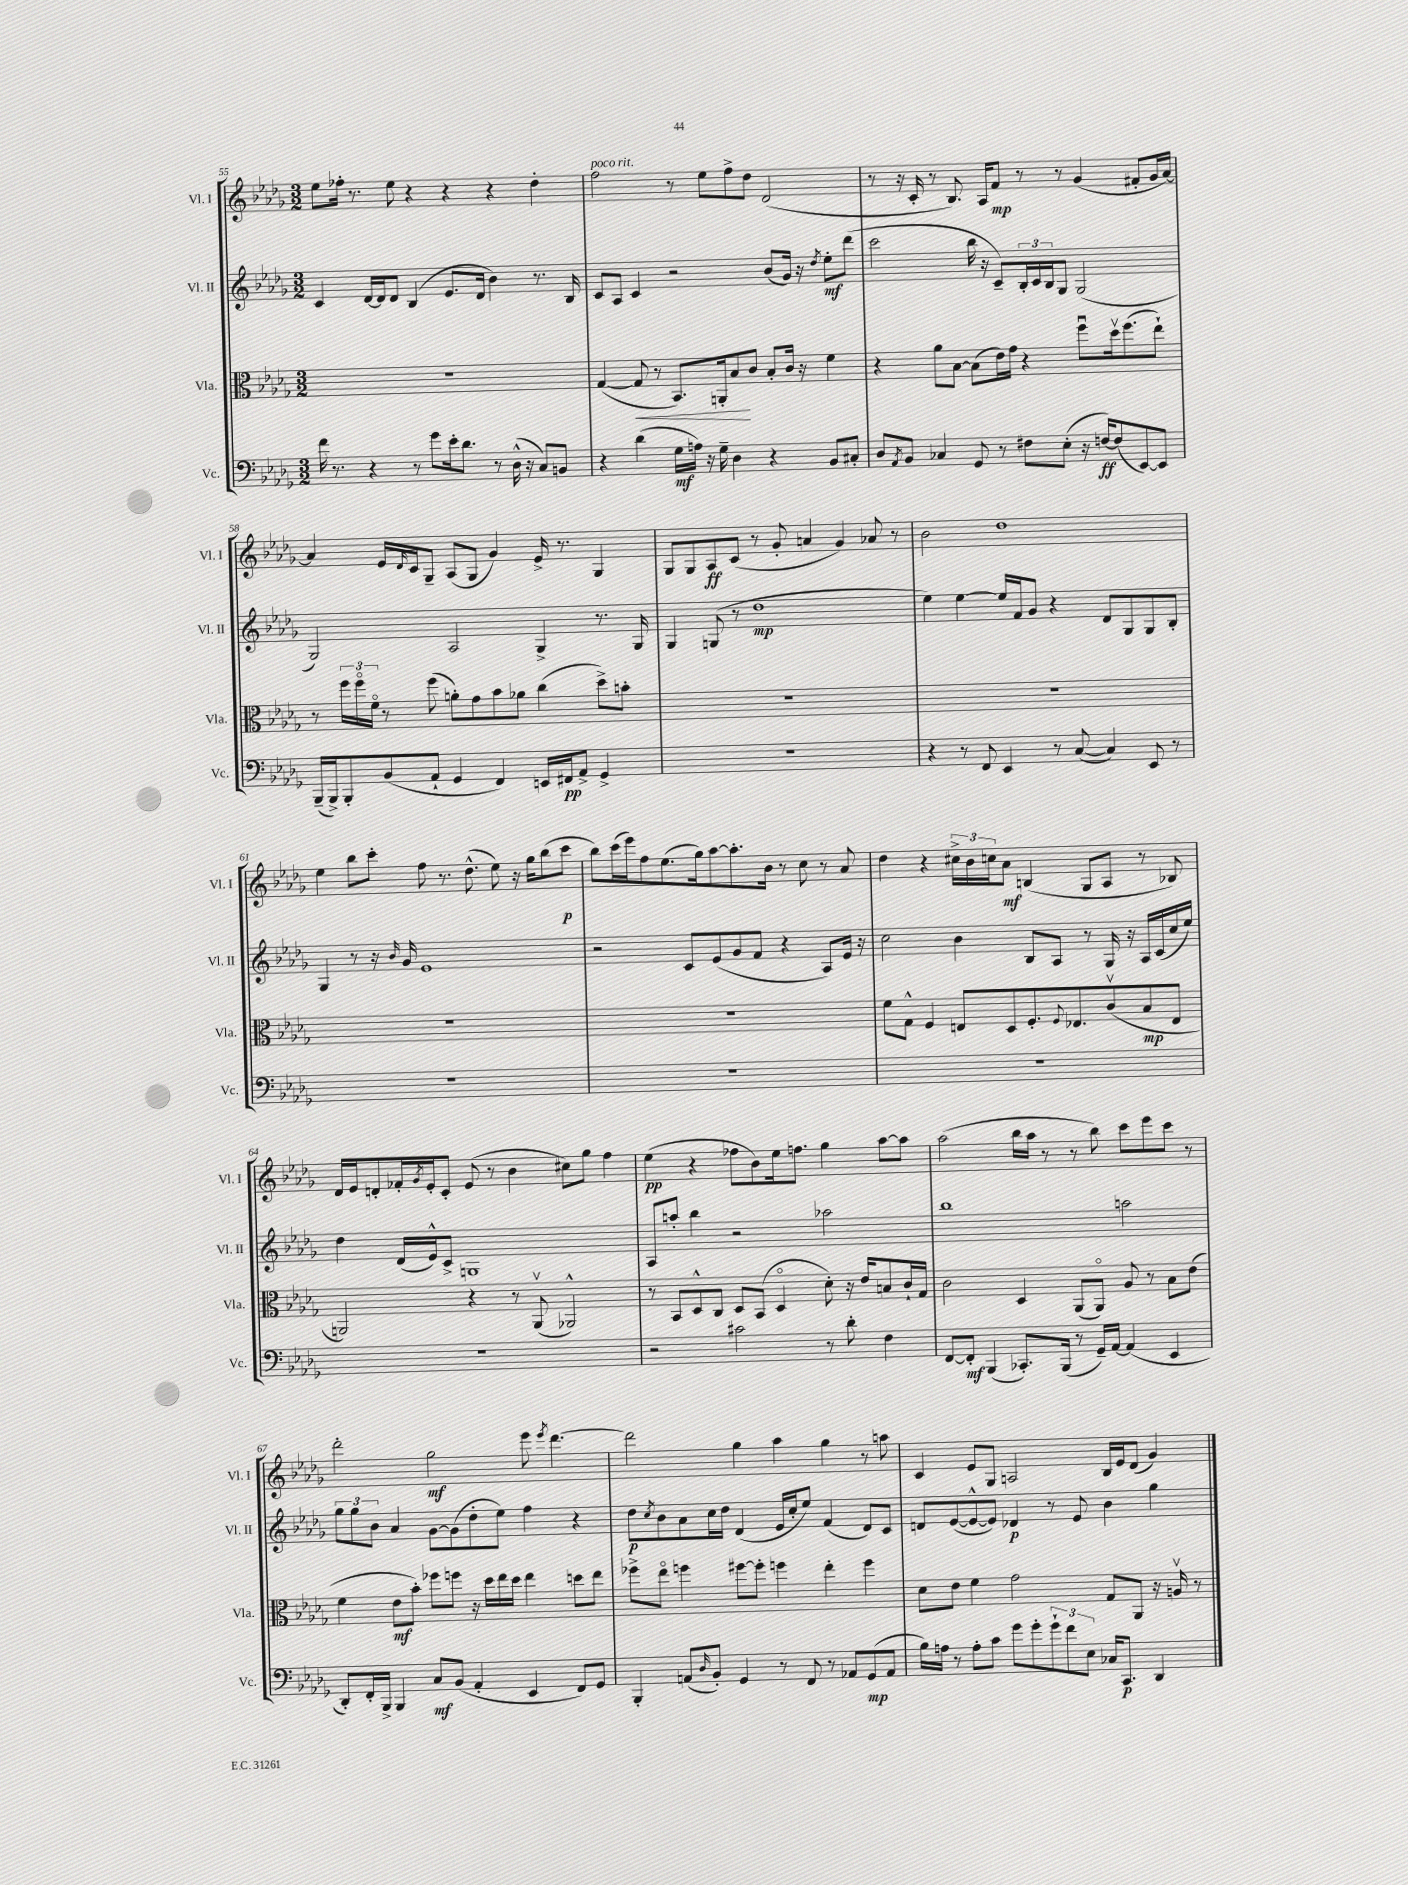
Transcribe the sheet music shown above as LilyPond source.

<<
\new StaffGroup <<
\new Staff = "s0" \with { instrumentName = "Vl. I" shortInstrumentName = "Vl. I" } {
    \clef treble \key des \major \numericTimeSignature \time 3/2
    ees''8 fes''16-. r8. ees''8 r4 r4 r4 des''4-. |
    f''2^\markup { \italic "poco rit." } r8 ees''8 f''8-> des''8 des'2( |
    r8 r16 c'16-. r8 bes8.) aes16 f'8\mp r8 r8 ges'4( fis'8-. ges'16 aes'16~) |
    aes'4 ees'16 \grace { des'16 } c'16 ges8-- aes8( ges8 ges'4) ees'16-> r8. ges4 |
    ges8 ges8 aes8\ff c'8( r8 ges'8-. a'4 ges'4) aes'8 r8 |
    bes'2 des''1 |
    ees''4 bes''8 c'''8-. f''8 r8. des''8.-^( ees''8) r16 ges''16 bes''8( c'''8\p |
    bes''8) c'''16( ees'''16) f''8 ees''8.( ges''16) aes''8~ aes''8.-. bes'16 r8 c''8 r8 aes'8 |
    des''4 r4 \tuplet 3/2 { cis''16-> bes'16 c''16 } aes'8\mf b4( ges8 aes8 r8 bes8) |
    des'16 ees'16 d'8-. fes'16-. \acciaccatura { ges'8 } ees'16-. c'8-. ees'8( r8 bes'4 cis''8) ges''8 f''4 |
    ees''4\pp( r4 fes''8 bes'8) ees''16 f''8. ges''4 aes''8~ aes''8 |
    aes''2( bes''16 aes''16 r8 r8 bes''8) c'''8 ees'''8 c'''8 r8 |
    des'''2-. ges''2\mf ees'''8 \acciaccatura { ees'''8 } des'''4.~ |
    des'''2 ges''4 aes''4 ges''4 r8 a''8 |
    c'4 ees'8 ges8 a2 bes16 ees'16 des'8( ges'4) \bar "|." |
}
\new Staff = "s1" \with { instrumentName = "Vl. II" shortInstrumentName = "Vl. II" } {
    \clef treble \key des \major \numericTimeSignature \time 3/2
    c'4 des'16~ des'16 des'8 bes4( ees'8. des'16 bes'4) r8. bes16 |
    c'8 aes8 c'4 r2 bes'8( ges'16) r16 \acciaccatura { des''8 } ees''8-.\mf des'''8( |
    c'''2 bes''16 r16 c'8--) \tuplet 3/2 { bes16-. c'16 bes16 } ges8 ges2( |
    ges2) aes2 ges4-> r8. ges16 |
    ges4 g8( r8 des''1\mp |
    ees''4) ees''4~ ees''16 f'16 ges'8 r4 des'8 ges8 ges8 bes8-. |
    ges4 r8 r16 \grace { bes'16 } ges'16 ees'1 |
    r2 c'8 ees'8( ges'8 f'8 r4 aes8) ees'16 r16 |
    c''2 bes'4 bes8 aes8 r8 ges16 r16 aes16 c'16( c''16 ees''16) |
    des''4 des'16( ees'16-^) c'8-> g1 |
    aes8 a''8-. bes''4 r2 aes''2 |
    bes''1 a''2 |
    \tuplet 3/2 { ges''8 ges''8 bes'8 } aes'4 ges'8~ ges'8( des''8-. ees''8) f''4 r4 |
    des''8\p \acciaccatura { c''8 } bes'8 aes'8 c''16 des''16 des'4( ees'16 c''16-. ees''8) f'4( des'8) c'8 |
    d'8 ees'8~( ees'8~-^ ees'8) des'4\p r8 ees'8 bes'4 ges''4 \bar "|." |
}
\new Staff = "s2" \with { instrumentName = "Vla." shortInstrumentName = "Vla." } {
    \clef alto \key des \major \numericTimeSignature \time 3/2
    R1. |
    ges4~( ges8\< r8 bes,8.) a,16-. bes8\! c'8 bes8-. c'16 r16 f'4 |
    r4 aes'8 bes8~ bes8( ees'16) ges'16 r4 f''8\downbow des''16\upbow f''8.( ees''8-!) |
    r8 \tuplet 3/2 { f''16 f''16\flageolet f'16\flageolet } r8 f''8( a'8-.) ges'8 bes'8 aes'8 c''4( des''8->) b'8-. |
    R1. |
    R1. |
    R1. |
    R1. |
    f'8 ges8-^ f4 e8 des8 f8.-. \appoggiatura { f8 } ees8. c'8\upbow( bes8\mp ees8 |
    a,2) r4 r8 a,8\upbow( aes,2-^) |
    r8 bes,8 des8-^ c8 des8 bes,8( des4\flageolet des'8-.) r16 ees'16 b8 c'16-! ges16 |
    c'2 des4 aes,8( aes,8\flageolet) aes8 r8 bes8 ees'8( |
    f'4 ees'8\mf bes'8-.) fes''8 f''8 r16 des''16 ees''16 des''16 ees''4 d''8 ees''8 |
    fes''8-> ees''8\flageolet f''4 fis''8~ fis''8-. f''4 ees''4-. f''4 |
    des'8 ees'8 f'4 ges'2 ges8 aes,8 r16 a16\upbow r8 \bar "|." |
}
\new Staff = "s3" \with { instrumentName = "Vc." shortInstrumentName = "Vc." } {
    \clef bass \key des \major \numericTimeSignature \time 3/2
    f'16 r8. r4 r8 ges'8 ees'16-. des'8. r8 des16-^( r16 c8) b,8 |
    r4 des'4( ges16\mf a16) r16 ges16-- des4 r4 bes,8 cis8-. |
    des8 \acciaccatura { aes,8 } bes,8 ces4 ges,8 r8 fis8 ees8-.( r16 f16~\ff) f8( ees,8~) ees,8 |
    bes,,16--( bes,,16->) bes,,8-. bes,8( aes,8-! ges,4 f,4) e,16 fis,16\pp aes,8-> ges,4-> |
    R1. |
    r4 r8 f,8 ees,4 r8 c8~( c4) ees,8 r8 |
    R1. |
    R1. |
    R1. |
    R1. |
    r2 cis'2 r8 des'8-. f4 |
    f,8~ f,8-.\mf bes,,4( ces,8.-.) bes,,16( r8 ges,16--) aes,16~ aes,4( ees,4 |
    des,8-.) f,16-. bes,,16-> bes,,4 c8\mf bes,8( aes,4-. ees,4 f,8) ges,8 |
    bes,,4-. a,8( \grace { des16 } bes,8-.) ges,4 r8 f,8 r8 aes,8 ges,8\mp( aes,8 |
    bes16) a16 r8 a8-. c'8 ges'8 ges'8-. \tuplet 3/2 { ges'8-! f'8 ees8 } ces16 c,8.\p des,4 \bar "|." |
}
>>
>>
\layout { \context { \Score currentBarNumber = #55 } }
